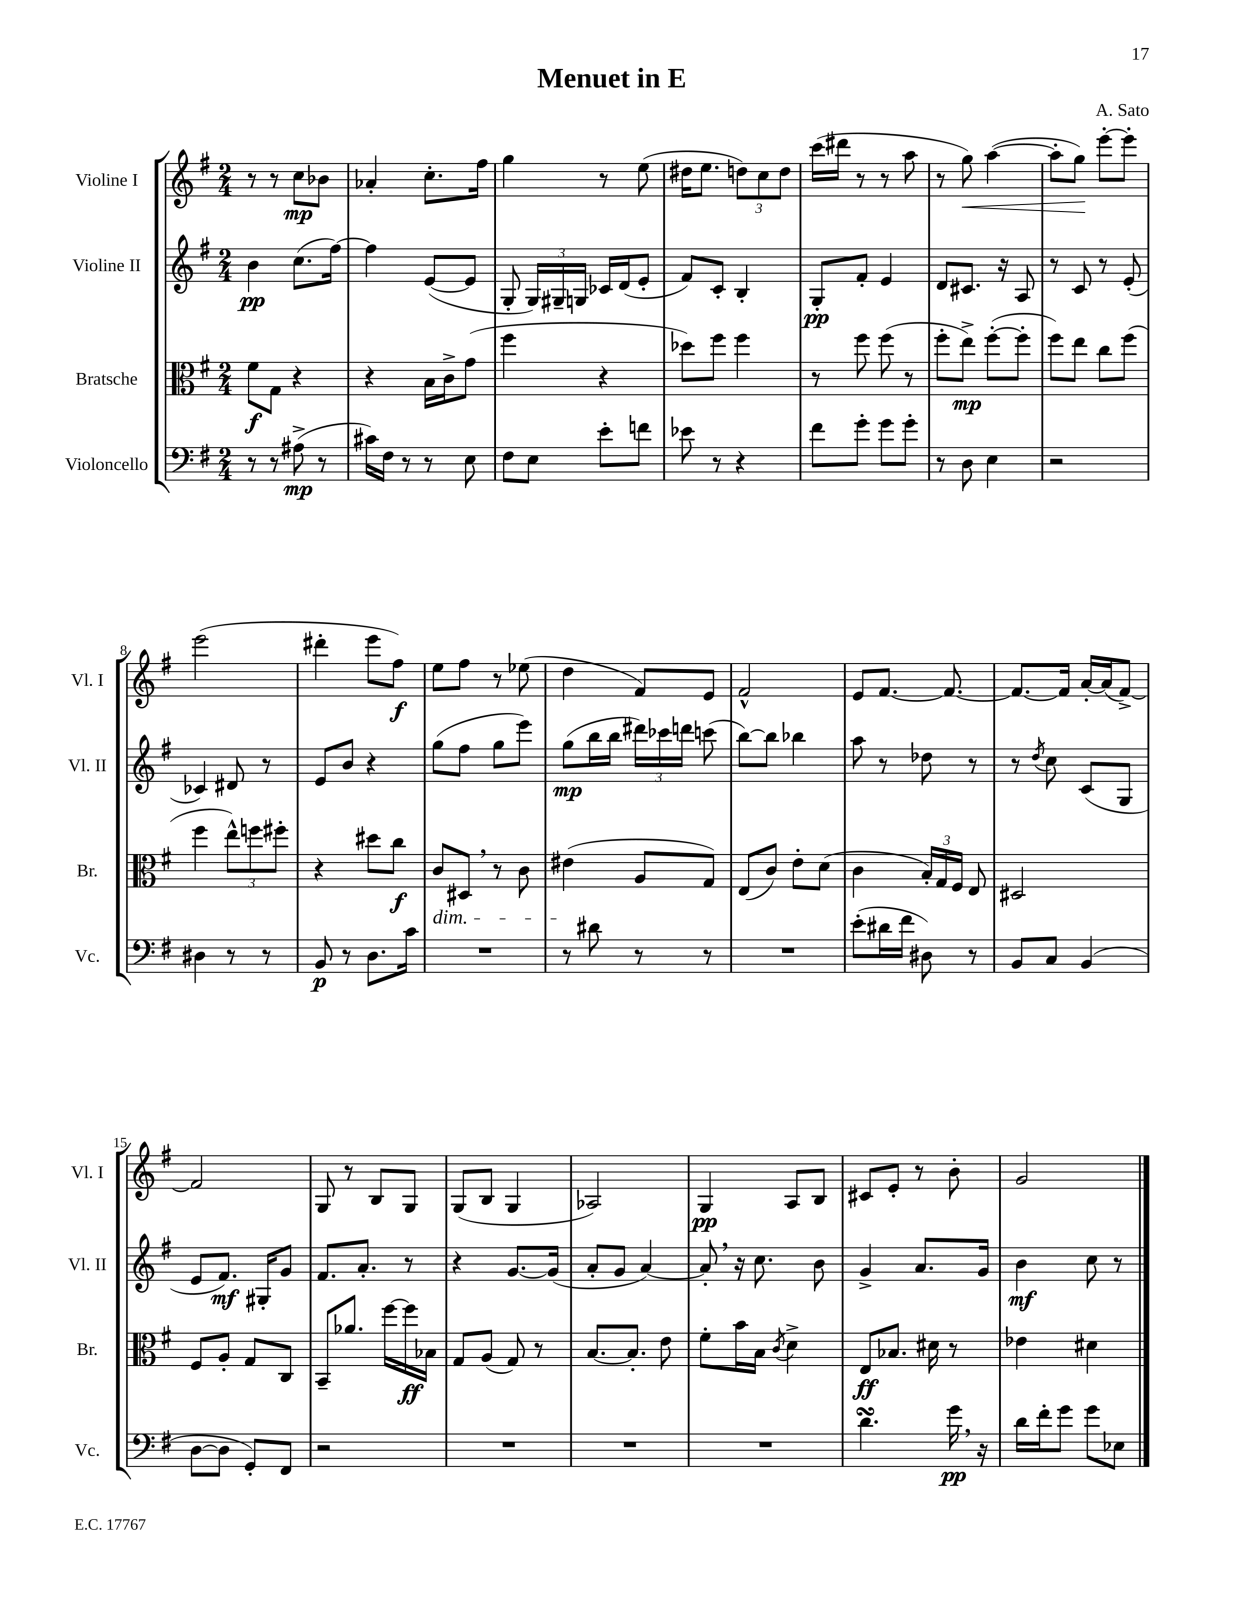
\header { title = "Menuet in E" composer = "A. Sato" }
<<
\new StaffGroup <<
\new Staff = "s0" \with { instrumentName = "Violine I" shortInstrumentName = "Vl. I" } {
    \clef treble \key g \major \numericTimeSignature \time 2/4
    \autoBeamOff r8 r8 c''8[\mp bes'8] |
    aes'4-. c''8.[-. fis''16] |
    g''4 r8 e''8( |
    dis''16[ e''8.] \tuplet 3/2 { d''8[) c''8 d''8] } |
    c'''16[( dis'''16] r8 r8 a''8 |
    r8 g''8\<) a''4~( |
    a''8[-. g''8]\!) e'''8[~-. e'''8]-. |
    e'''2( |
    dis'''4-. e'''8[ fis''8]\f) |
    e''8[ fis''8] r8 ees''8( |
    d''4 fis'8[) e'8] |
    fis'2-^ |
    e'8[ fis'8.]~ fis'8.~ |
    fis'8.[~ fis'16] a'16[~-. a'16( fis'8]~->) |
    fis'2 |
    g8 r8 b8[ g8] |
    g8[( b8] g4 |
    aes2) |
    g4\pp a8[ b8] |
    cis'8[ e'8]-. r8 b'8-. |
    g'2 \bar "|." |
}
\new Staff = "s1" \with { instrumentName = "Violine II" shortInstrumentName = "Vl. II" } {
    \clef treble \key g \major \numericTimeSignature \time 2/4
    \autoBeamOff b'4\pp c''8.[( fis''16]~) |
    fis''4 e'8[~( e'8] |
    g8-. \tuplet 3/2 { g16[) gis16-- g16] } ces'16[ d'16( e'8]-. |
    fis'8[) c'8]-. b4-. |
    g8[-.\pp fis'8]-. e'4 |
    d'8[ cis'8.] r16 a8 |
    r8 c'8 r8 e'8-.( |
    ces'4) dis'8 r8 |
    e'8[ b'8] r4 |
    g''8[( fis''8] g''8[ e'''8]) |
    g''8[\mp( b''16 b''16] \tuplet 3/2 { dis'''16[) ces'''16 d'''16] } c'''8( |
    b''8[~) b''8] bes''4 |
    a''8 r8 des''8 r8 |
    r8 \acciaccatura { d''8 } c''8 c'8[( g8] |
    e'8[ fis'8.]\mf) gis16[-. g'8] |
    fis'8.[ a'8.]-. r8 |
    r4 g'8.[~ g'16]( |
    a'8[-. g'8] a'4~) |
    a'8-. \breathe r16 c''8. b'8 |
    g'4-> a'8.[ g'16] |
    b'4\mf c''8 r8 \bar "|." |
}
\new Staff = "s2" \with { instrumentName = "Bratsche" shortInstrumentName = "Br." } {
    \clef alto \key g \major \numericTimeSignature \time 2/4
    \autoBeamOff fis'8[\f g8] r4 |
    r4 b16[ c'16-> g'8]( |
    fis''4 r4 |
    des''8[) fis''8] fis''4 |
    r8 fis''8 fis''8( r8 |
    fis''8[-. e''8]->\mp) fis''8[~-.( fis''8]-. |
    fis''8[) e''8] c''8[ fis''8]( |
    fis''4 \tuplet 3/2 { e''8[-^) f''8 fis''8]-. } |
    r4 dis''8[ c''8]\f |
    c'8[\dim dis8] \breathe r8 c'8 |
    eis'4\!( a8[ g8]) |
    e8[( c'8]) e'8[-. d'8]( |
    c'4 \tuplet 3/2 { b16[-.) g16 fis16] } e8 |
    dis2 |
    fis8[ a8]-. g8[ c8] |
    b,8[-- aes'8.] fis''16[~ fis''16\ff bes16] |
    g8[ a8]( g8) r8 |
    b8.[~ b8.]-. e'8 |
    fis'8[-. b'16 b16] \acciaccatura { c'8 } d'4-> |
    e8[\ff bes8.] dis'16 r8 |
    ees'4 dis'4 \bar "|." |
}
\new Staff = "s3" \with { instrumentName = "Violoncello" shortInstrumentName = "Vc." } {
    \clef bass \key g \major \numericTimeSignature \time 2/4
    \autoBeamOff r8 r8 ais8->\mp( r8 |
    cis'16[) fis16] r8 r8 e8 |
    fis8[ e8] e'8[-. f'8] |
    ees'8 r8 r4 |
    fis'8[ g'8]-. g'8[ g'8]-. |
    r8 d8 e4 |
    r2 |
    dis4 r8 r8 |
    b,8\p r8 d8.[ c'16] |
    R2 |
    r8 dis'8 r8 r8 |
    R2 |
    e'8[-.( dis'16 fis'16] dis8) r8 |
    b,8[ c8] b,4( |
    d8[~ d8] g,8[-.) fis,8] |
    r2 |
    R2 |
    R2 |
    R2 |
    d'4.\turn g'16\pp \breathe r16 |
    d'16[ fis'16-. g'8] g'8[ ees8] \bar "|." |
}
>>
>>
